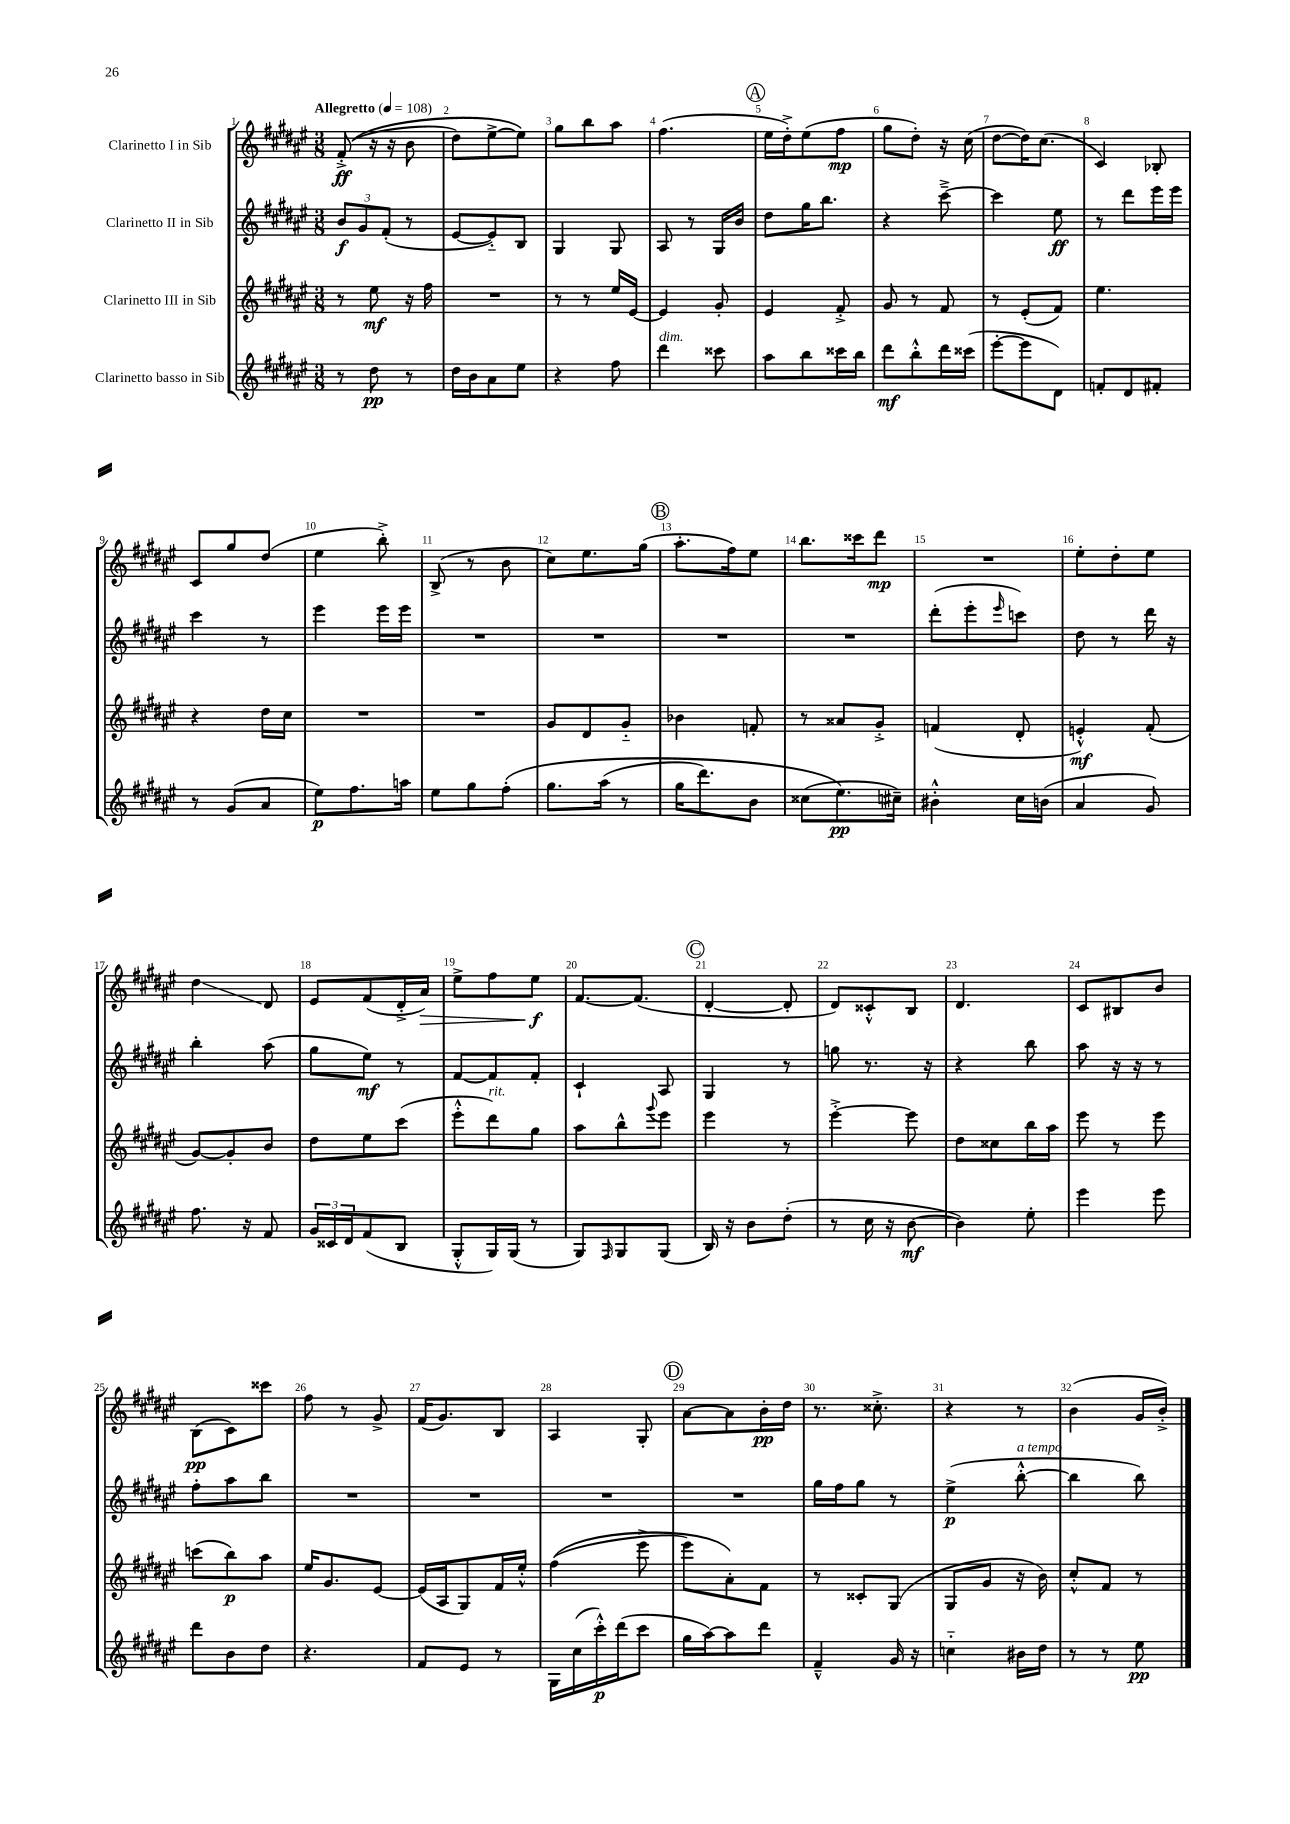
<<
\new StaffGroup <<
\new Staff = "s0" \with { instrumentName = "Clarinetto I in Sib" } {
    \clef treble \key fis \major \numericTimeSignature \time 3/8 \tempo "Allegretto" 4 = 108
    fis'8-.->\ff(\( r16 r16 b'8 |
    dis''8) eis''8~-> eis''8\) |
    gis''8 b''8 ais''8 |
    fis''4.( |
    \mark \markup { \circle "A" } eis''16 dis''16-.->) eis''8( fis''8\mp |
    gis''8 dis''8-.) r16 cis''16( |
    dis''8~ dis''16) cis''8.( |
    cis'4) bes8-. |
    cis'8 gis''8 dis''8( |
    eis''4 b''8-.->) |
    b8->( r8 b'8 |
    cis''8) eis''8. gis''16( |
    \mark \markup { \circle "B" } ais''8.-. fis''16) eis''8 |
    b''8. cisis'''16 dis'''8\mp |
    R4. |
    eis''8-. dis''8-. eis''8 |
    dis''4\glissando dis'8 |
    eis'8 fis'8( dis'16-.-> ais'16\>) |
    eis''8-> fis''8 eis''8\f\! |
    fis'8.~ fis'8.( |
    \mark \markup { \circle "C" } dis'4~-. dis'8-. |
    dis'8) cisis'8-.-^ b8 |
    dis'4. |
    cis'8 bis8 b'8 |
    b8\pp( cis'8) cisis'''8 |
    fis''8 r8 gis'8-> |
    fis'16( gis'8.) b8 |
    ais4 gis8-. |
    \mark \markup { \circle "D" } ais'8~ ais'8 b'16-.\pp dis''16 |
    r8. cisis''8.-.-> |
    r4 r8 |
    b'4( gis'16 b'16-.->) \bar "|." |
}
\new Staff = "s1" \with { instrumentName = "Clarinetto II in Sib" } {
    \clef treble \key fis \major \numericTimeSignature \time 3/8
    \tuplet 3/2 { b'8\f gis'8 fis'8-.( } r8 |
    eis'8~ eis'8-_) b8 |
    gis4 gis8 |
    ais8 r8 gis16 b'16 |
    \mark \markup { \circle "A" } dis''8 gis''16 b''8. |
    r4 cis'''8~---> |
    cis'''4 eis''8\ff |
    r8 dis'''8 eis'''16 eis'''16 |
    cis'''4 r8 |
    eis'''4 eis'''16 eis'''16 |
    R4. |
    R4. |
    \mark \markup { \circle "B" } R4. |
    R4. |
    dis'''8-.( eis'''8-. \grace { eis'''16 } c'''8) |
    dis''8 r8 dis'''16 r16 |
    b''4-. ais''8( |
    gis''8 eis''8\mf) r8 |
    fis'8~ fis'8 fis'8-. |
    cis'4-! ais8 |
    \mark \markup { \circle "C" } gis4 r8 |
    g''8 r8. r16 |
    r4 b''8 |
    ais''8 r16 r16 r8 |
    fis''8-. ais''8 b''8 |
    R4. |
    R4. |
    R4. |
    \mark \markup { \circle "D" } R4. |
    gis''16 fis''16 gis''8 r8 |
    eis''4->\p( b''8~-.-^^\markup { \italic "a tempo" } |
    b''4 b''8) \bar "|." |
}
\new Staff = "s2" \with { instrumentName = "Clarinetto III in Sib" } {
    \clef treble \key fis \major \numericTimeSignature \time 3/8
    r8 eis''8\mf r16 fis''16 |
    R4. |
    r8 r8 eis''16 eis'16~ |
    eis'4 gis'8-. |
    \mark \markup { \circle "A" } eis'4 fis'8-.-> |
    gis'8 r8 fis'8 |
    r8 eis'8-.( fis'8) |
    eis''4. |
    r4 dis''16 cis''16 |
    R4. |
    R4. |
    gis'8 dis'8 gis'8-_ |
    \mark \markup { \circle "B" } bes'4 f'8-. |
    r8 aisis'8 gis'8-.-> |
    f'4( dis'8-. |
    e'4-.-^\mf) fis'8-.( |
    gis'8~) gis'8-. b'8 |
    dis''8 eis''8 cis'''8( |
    eis'''8-.-^ dis'''8^\markup { \italic "rit." }) gis''8 |
    ais''8 b''8-^ \appoggiatura { gis'''8 } eis'''8 |
    \mark \markup { \circle "C" } eis'''4 r8 |
    eis'''4~-.-> eis'''8 |
    dis''8 cisis''8 b''16 ais''16 |
    eis'''8 r8 eis'''8 |
    c'''8( b''8\p) ais''8 |
    eis''16 gis'8. eis'8~ |
    eis'16( ais16 gis8) fis'16 eis''16-.-^ |
    fis''4(\( eis'''8-> |
    \mark \markup { \circle "D" } eis'''8) ais'8-.\) fis'8 |
    r8 cisis'8-. gis8( |
    gis8 gis'8 r16 b'16) |
    cis''8-.-^ fis'8 r8 \bar "|." |
}
\new Staff = "s3" \with { instrumentName = "Clarinetto basso in Sib" } {
    \clef treble \key fis \major \numericTimeSignature \time 3/8
    r8 dis''8\pp r8 |
    dis''16 b'16 ais'8 eis''8 |
    r4 fis''8 |
    dis'''4^\markup { \italic "dim." } cisis'''8 |
    \mark \markup { \circle "A" } ais''8 b''8 cisis'''16 b''16 |
    dis'''8\mf b''8-.-^ dis'''16 cisis'''16( |
    eis'''8~-. eis'''8 dis'8) |
    f'8-. dis'8 fis'8-. |
    r8 gis'8( ais'8 |
    eis''8\p) fis''8. a''16 |
    eis''8 gis''8 fis''8-.\( |
    gis''8. ais''16( r8 |
    \mark \markup { \circle "B" } gis''16 dis'''8.) b'8 |
    cisis''8( eis''8.\pp\) cis''16--) |
    bis'4-.-^ cis''16 b'16( |
    ais'4 gis'8) |
    fis''8. r16 fis'8 |
    \tuplet 3/2 { gis'16 cisis'16 dis'16 } fis'8( b8 |
    gis8-.-^ gis16) gis16( r8 |
    gis8) \grace { fis16 } gis8 gis8( |
    \mark \markup { \circle "C" } b16) r16 b'8 dis''8-.( |
    r8 cis''16 r16 b'8~\mf |
    b'4) eis''8-. |
    eis'''4 eis'''8 |
    dis'''8 b'8 dis''8 |
    r4. |
    fis'8 eis'8 r8 |
    gis16 cis''16( cis'''16-.-^\p) dis'''16( cis'''8 |
    \mark \markup { \circle "D" } gis''16 ais''16~) ais''8 dis'''8 |
    fis'4---^ gis'16 r16 |
    c''4-_ bis'16 dis''16 |
    r8 r8 eis''8\pp \bar "|." |
}
>>
>>
\layout { \context { \Score \override BarNumber.break-visibility = ##(#f #t #t) barNumberVisibility = #all-bar-numbers-visible } }
